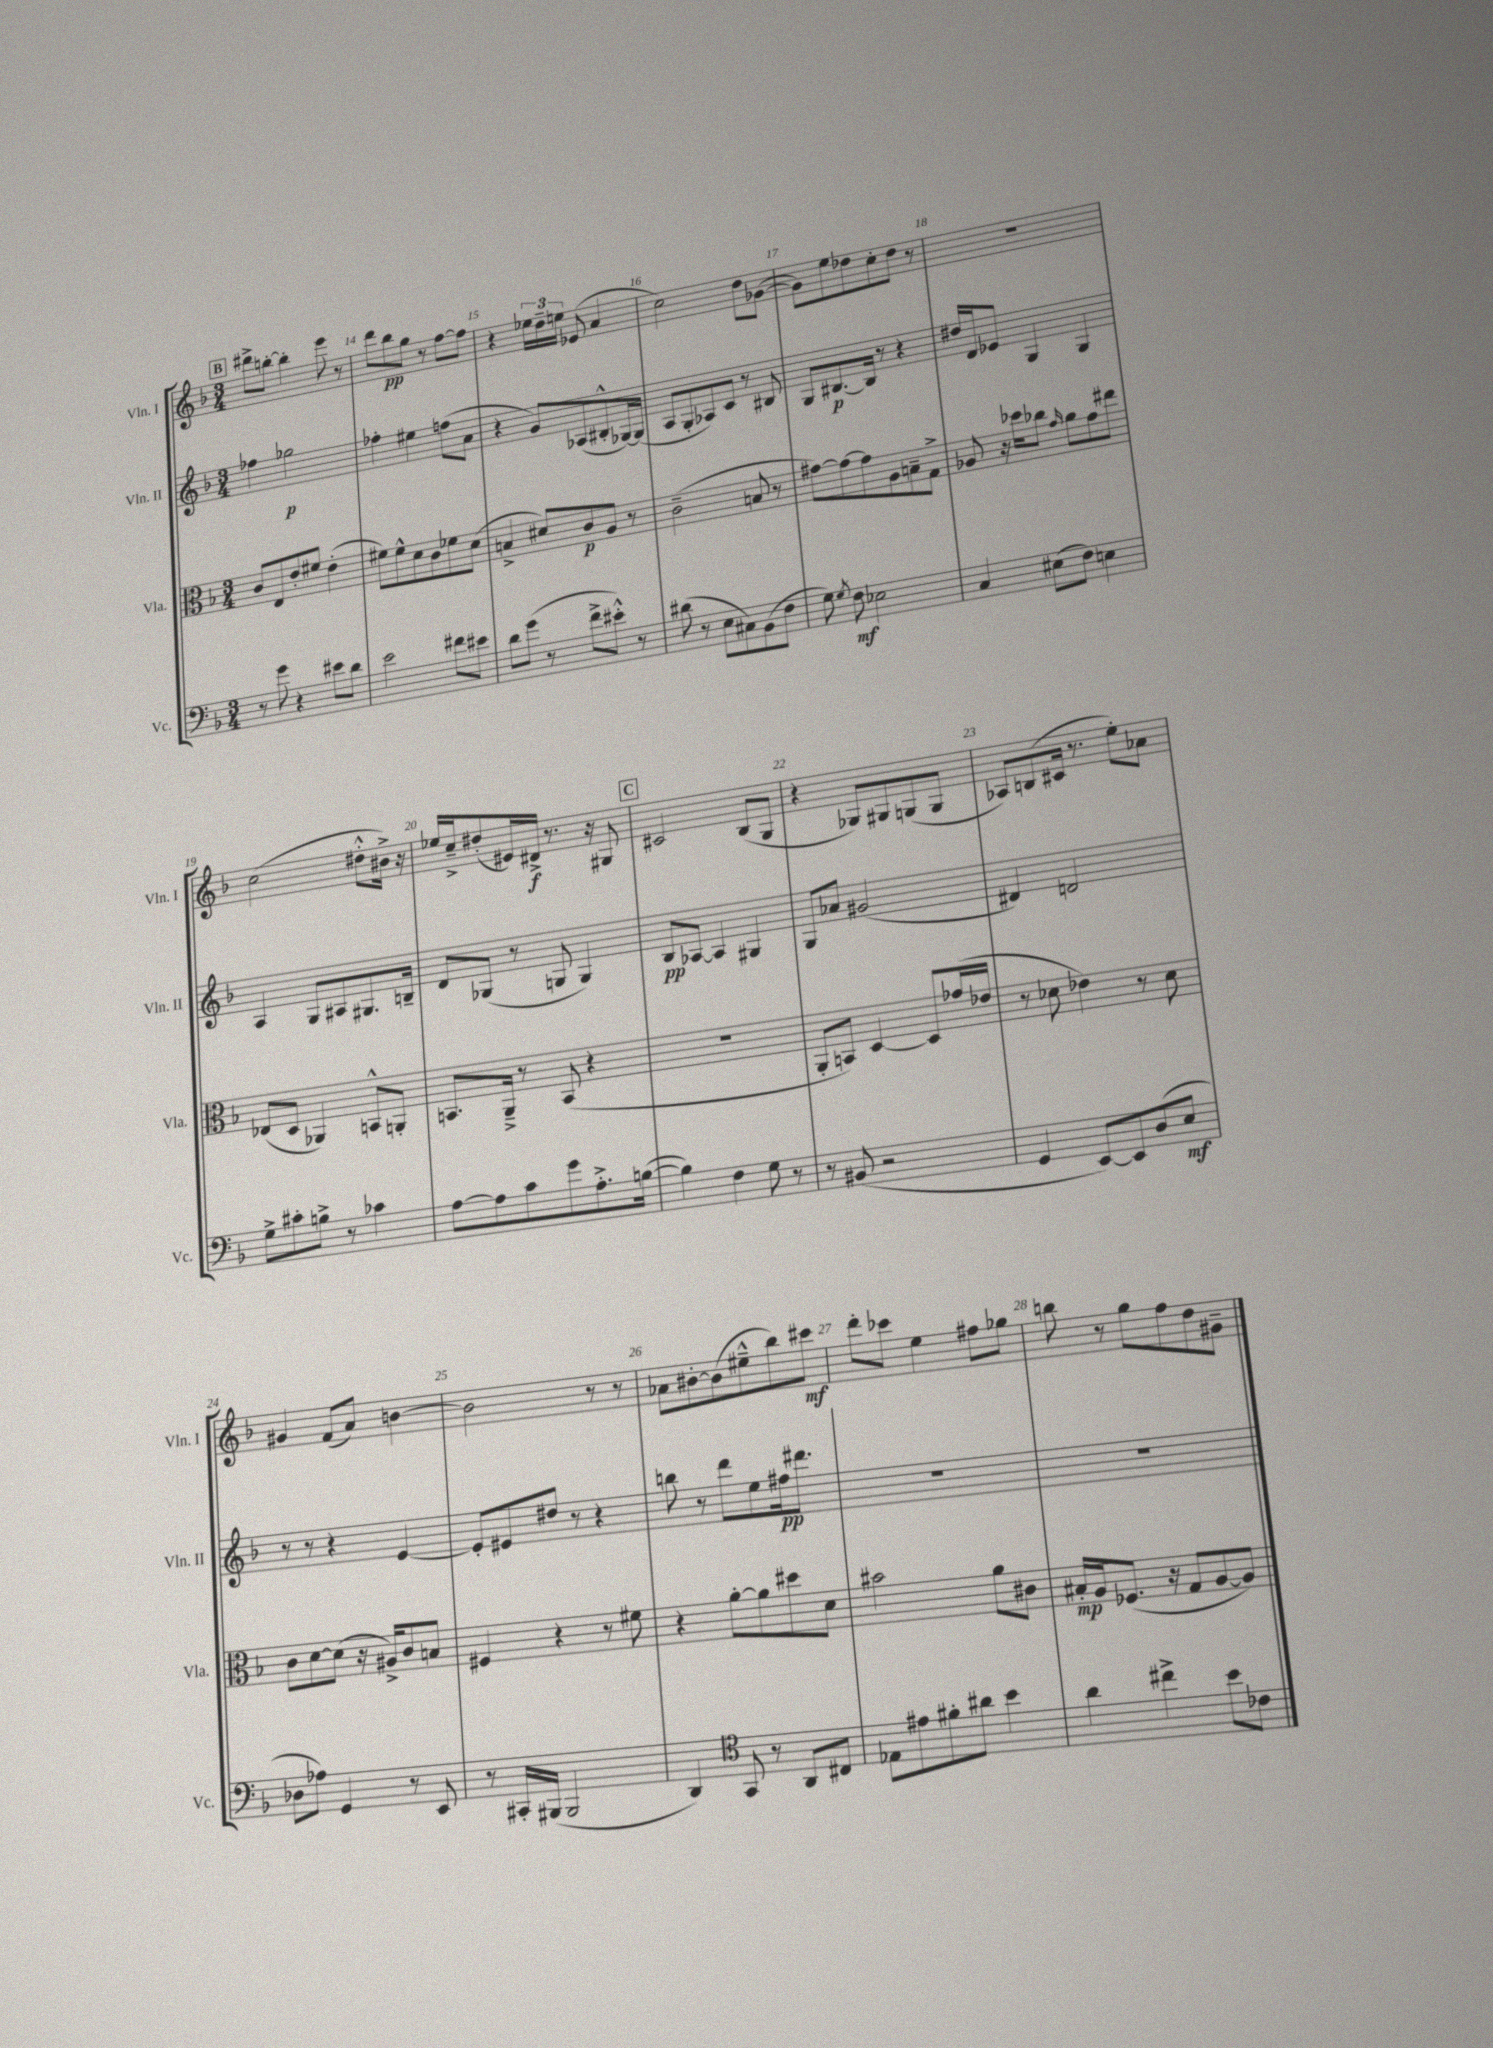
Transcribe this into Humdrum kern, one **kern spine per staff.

**kern	**kern	**kern	**kern
*staff4	*staff3	*staff2	*staff1
*clefF4	*clefC3	*clefG2	*clefG2
*k[b-]	*k[b-]	*k[b-]	*k[b-]
*M3/4	*M3/4	*M3/4	*M3/4
8r	8c	4ff-	8ddd#^
8g	8E	.	[8bb'
4r	8e'	2gg-	4bb']
.	8f#	.	.
8e#	(4e'	.	8eee
8d	.	.	8r
=	=	=	=
2e	8f#)	4ff-'	8ddd
.	8f#^^	.	8bb-
.	8d	4ee#	8gg
.	8c	.	8r
8f#	8f-	(8ff	[8ff
8e#	(8d	8a	8ff]
=	=	=	=
8d	4B^	4r	4r
(8g	.	.	.
8r	8d#)	8g)	24ee-
.	.	.	24dd~
.	.	.	24ee
8f^	8c	(8A-	(8e-
8e#'^^)	8A	8B#'^^	4a
8r	8r	[16G-)	.
.	.	(16G-]	.
=	=	=	=
(8d#	(2c~	8A	2cc)
8r	.	8G'	.
8E	.	8A-)	.
8C#)	.	8c	.
(8BB-	8B	8r	8dd
8F	8r	8B#	([8g-
=	=	=	=
8G)	[8g#)	8G	8g-])
8qG	.	.	.
8F	8g#_	[8.B#	8ee
2E-	8g#]	.	8dd-
.	.	16B#]	.
.	8A	8r	8cc'
.	8B~	4r	8dd-
.	8G^	.	8r
=	=	=	=
4C	8A-	16dd#	2.r
.	.	16d	.
.	16r	8e-	.
.	16dd-	.	.
(8E#	8cc-	4G	.
.	16qqg	.	.
8F)	8a	.	.
4E	8g	4G	.
.	8ee#	.	.
=	=	=	=
8G^	(8E-	4A	(2cc
8c#'	8D	.	.
8B^	4AA-)	8G	.
8r	.	8A#	.
4c-	8BB^^	8.G#	8dd#'^^
.	8AA'	.	16b#^)
.	.	16B~	16r
=	=	=	=
[8A	8.BB	8d	16ee-
.	.	.	16cc~^
8A]	.	(8G-	(8dd#'
.	16AA~^	.	.
8c	8r	8r	16e#)
.	.	.	16d#^
8g	(8BB	8G	8.r
8.A'^	4r	4G)	.
.	.	.	16r
.	.	.	8G#
([16B	.	.	.
=	=	=	=
4B])	2.r	8B-	2c#
.	.	[8A-	.
4F	.	4A-]	.
8G	.	4G#	(8B-
8r	.	.	8G
=	=	=	=
8r	8AA'	8G	4r
(8BB#	8BB)	8a-	.
2r	[4D	(2g#	8G-)
.	.	.	8G#
.	8D]	.	(8G
.	(16g-	.	8G
.	16e-	.	.
=	=	=	=
4GG	8r	4d#)	8A-)
.	8d-	.	(8B
[8EE)	4e-)	2d	16c#
.	.	.	8.r
8EE]	.	.	.
(8D	8r	.	8ee')
8E	8d-	.	8a-
=	=	=	=
8D-	8c	8r	4g#
8A-)	[8d	8r	.
4GG	(8d]	4r	(8f
.	16r	.	8a)
.	16A#^)	.	.
8r	8c	[4e	[4b
8EE	8B	.	.
=	=	=	=
8r	4F#	8e']	2b]
16CC#'	.	8e#	.
(16BBB#	.	.	.
2BBB#	4r	8dd#	.
.	.	8r	.
.	8r	4r	8r
.	8f#	.	8r
=	=	=	=
4DD)	4r	8bb	8a-
.	.	8r	[8b#'
*clefC4	*	*	*
8GG	[8a'	8ddd	(8b#]
8r	8a]	8ee	8ee#~^^
8AA	8dd#	16ff#	8bb-)
.	.	8.ddd#	.
8C#	8d	.	8ccc#
=	=	=	=
8E-	2b#	2.r	8ddd'
8e#	.	.	8ccc-
8f#'	.	.	4ee
8a#	.	.	.
4b-	8a	.	8ff#
.	8c#	.	8gg-
=	=	=	=
4a	16B#'	2.r	8bb
.	16A	.	.
.	(8.F-	.	8r
4cc#^	.	.	8gg
.	16r	.	.
.	8G	.	8ff
8b-	[8A	.	8dd
8c-	8A])	.	8g#~
==	==	==	==
*-	*-	*-	*-
